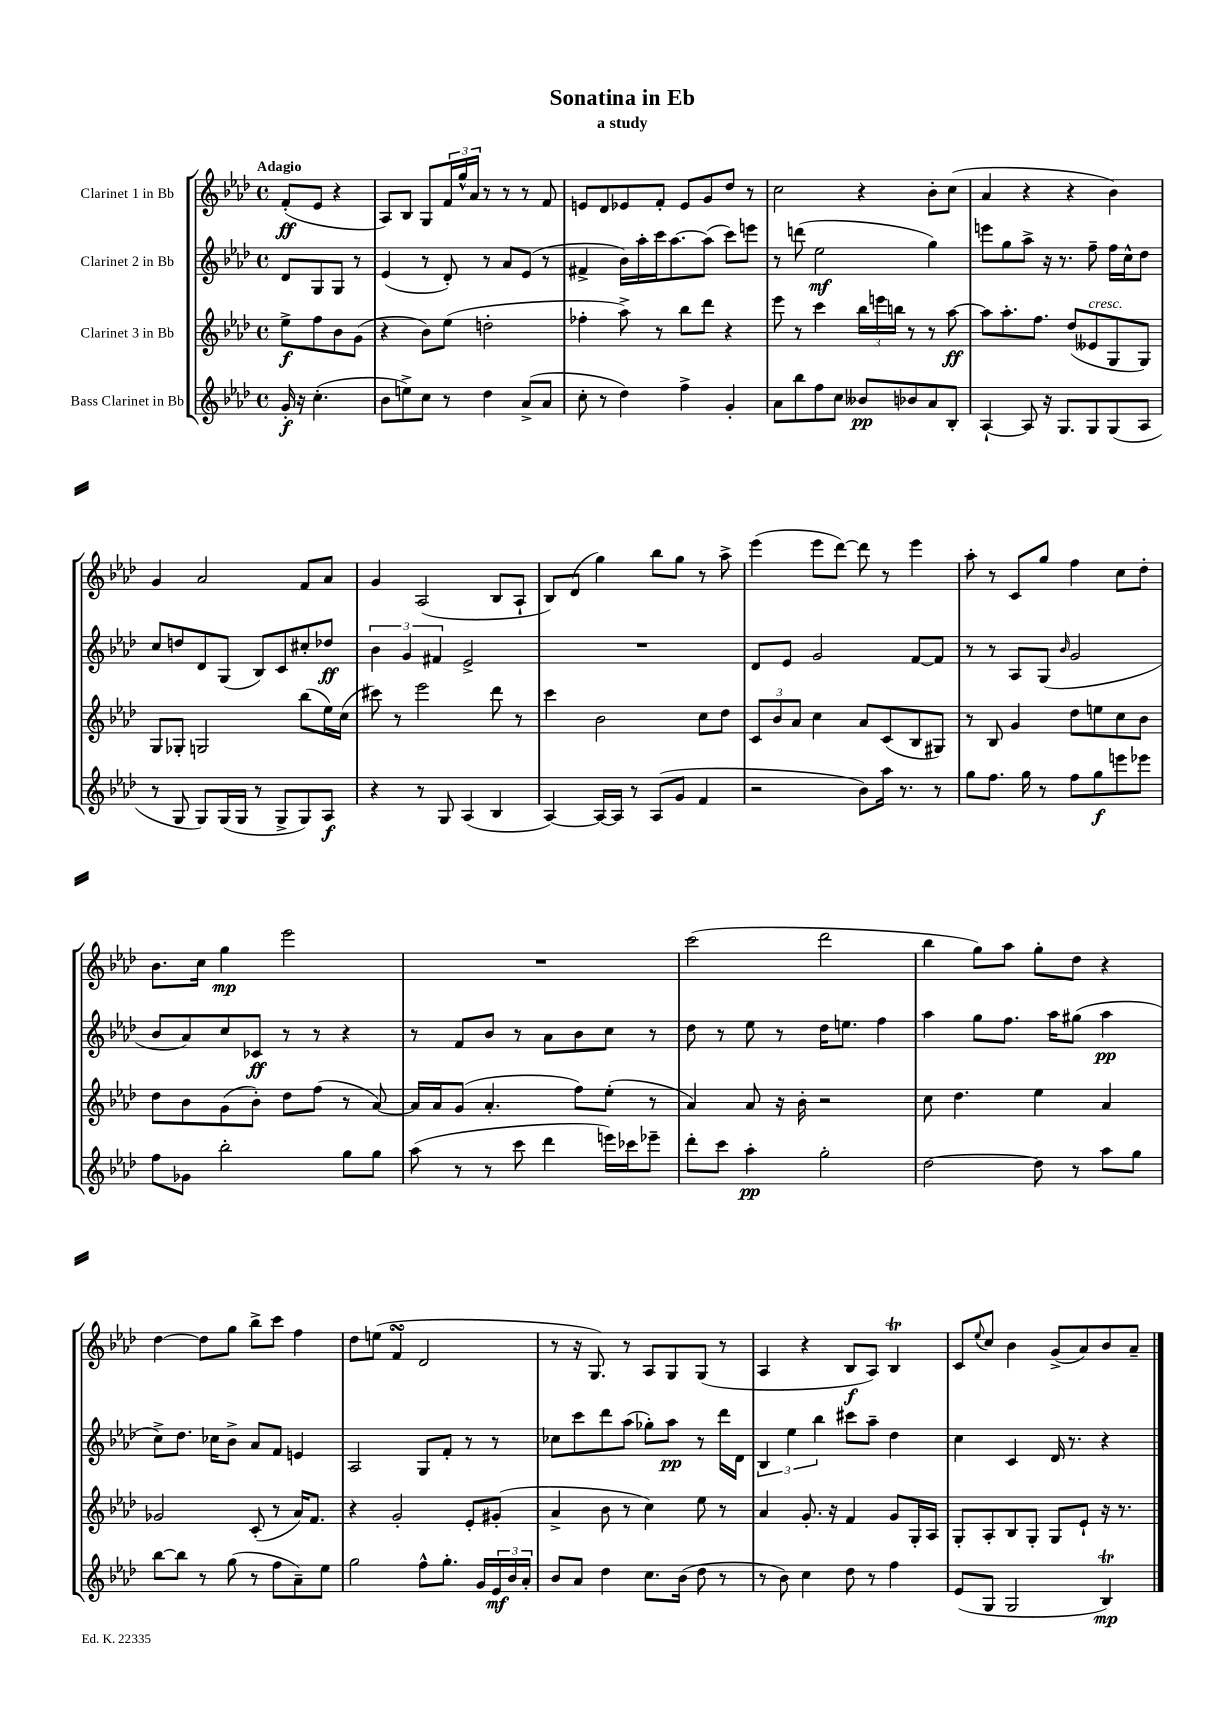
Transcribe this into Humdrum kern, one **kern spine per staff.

**kern	**dynam	**kern	**dynam	**kern	**dynam	**kern	**dynam
*part4	*part4	*part3	*part3	*part2	*part2	*part1	*part1
*staff4	*staff4	*staff3	*staff3	*staff2	*staff2	*staff1	*staff1
*I"Bass Clarinet in Bb	*	*I"Clarinet 3 in Bb	*	*I"Clarinet 2 in Bb	*	*I"Clarinet 1 in Bb	*
*clefG2	*	*clefG2	*	*clefG2	*	*clefG2	*
*k[b-e-a-d-]	*	*k[b-e-a-d-]	*	*k[b-e-a-d-]	*	*k[b-e-a-d-]	*
*M4/4	*	*M4/4	*	*M4/4	*	*M4/4	*
*met(c)	*	*met(c)	*	*met(c)	*	*met(c)	*
=	=	=	=	=	=	=	=
!	!	!	!	!	!	!LO:TX:a:B:t=Adagio	!
16g'/	f	8ee-^\L	f	8d-/L	.	(8f'/L	ff
16r	.	.	.	.	.	.	.
(4.cc'\	.	8ff\	.	8G/	.	8e-/J	.
.	.	8b-\	.	8G/J	.	4r	.
.	.	(8g\J	.	8r	.	.	.
=1	=1	=1	=1	=1	=1	=1	=1
8b-\L	.	4r	.	(4e-/	.	8A-/L)	.
8een^\)	.	.	.	.	.	8B-/J	.
8cc\J	.	8b-\L)	.	8r	.	8G/L	.
8r	.	(8ee-\J	.	8d-'/)	.	24f/L	.
.	.	.	.	.	.	24gg^^/	.
.	.	.	.	.	.	24a-/JJ	.
4dd-\	.	2ddn'\	.	8r	.	8r	.
.	.	.	.	8a-/L	.	8r	.
(8a-^/L	.	.	.	(8e-/J	.	8r	.
8a-/J	.	.	.	8r	.	8f/	.
=2	=2	=2	=2	=2	=2	=2	=2
8cc'\	.	4ff-X'\	.	4f#X^/	.	8en/L	.
8r	.	.	.	.	.	8d-/	.
4dd-\)	.	8aa-^\)	.	16b-\LL)	.	8e-X/	.
.	.	.	.	16aa-'\	.	.	.
.	.	8r	.	16ccc\J	.	8f'/J	.
.	.	.	.	[8.aa-\	.	.	.
4ff^\	.	8bb-\L	.	.	.	8e-/L	.
.	.	8ddd-\J	.	(8aa-\J]	.	8g/	.
4g'/	.	4r	.	8ccc\L)	.	8dd-/J	.
.	.	.	.	8eeen\J	.	8r	.
=3	=3	=3	=3	=3	=3	=3	=3
8a-\L	.	8eee-\	.	8r	.	2cc\	.
8bb-\	.	8r	.	(8dddn\	.	.	.
8ff\	.	4ccc\	.	2ee-\	mf	.	.
8cc\J	.	.	.	.	.	.	.
8b--X/L	pp	24bb-\LL	.	.	.	4r	.
.	.	24eeen\	.	.	.	.	.
.	.	24bbn\JJ	.	.	.	.	.
8b-X/	.	8r	.	.	.	.	.
8a-/	.	8r	.	4gg\)	.	8b-'\L	.
8B-'/J	.	[8aa-\	ff	.	.	(8cc\J	.
=4	=4	=4	=4	=4	=4	=4	=4
[4A-`/	.	8aa-\L]	.	8eeen\L	.	4a-/	.
.	.	8.aa-'\	.	8gg\	.	.	.
8A-/]	.	.	.	8aa-^\J	.	4r	.
.	.	8.ff\J	.	.	.	.	.
16r	.	.	.	16r	.	.	.
8.G/L	.	.	.	8.r	.	.	.
.	.	(8dd-/L	.	.	.	4r	.
!	!	!LO:TX:a:i:t=cresc.	!	!	!	!	!
8G/	.	8e--X/	.	8ff~\	.	.	.
(8G/	.	8G/	.	16ff\LL	.	4b-\)	.
.	.	.	.	16cc^^\J	.	.	.
8A-/J	.	8G/J)	.	8dd-\J	.	.	.
!!LO:LB:g=z
=5	=5	=5	=5	=5	=5	=5	=5
8r	.	8G/L	.	8cc/L	.	4g/	.
8G/	.	8G-X'/J	.	8ddn/	.	.	.
8G/L)	.	2Gn/	.	8d-/	.	2a-/	.
(16G/L	.	.	.	(8G/J	.	.	.
16G/JJ	.	.	.	.	.	.	.
8r	.	.	.	8B-/L)	.	.	.
8G^/L	.	.	.	8c/	.	.	.
8G/)	.	(8bb-\L	.	8cc#X'/	.	8f/L	.
8A-/J	f	16ee-\L)	.	8dd-X/J	ff	8a-/J	.
.	.	(16cc\JJ	.	.	.	.	.
=6	=6	=6	=6	=6	=6	=6	=6
4r	.	8ccc#X\)	.	6b-\	.	4g/	.
.	.	8r	.	.	.	.	.
.	.	.	.	6g/	.	.	.
8r	.	2eee-\	.	.	.	(2A-/	.
.	.	.	.	6f#X/	.	.	.
8G/	.	.	.	.	.	.	.
(4A-/	.	.	.	2e-^/	.	.	.
4B-/	.	8ddd-\	.	.	.	8B-/L	.
.	.	8r	.	.	.	8A-`/J	.
=7	=7	=7	=7	=7	=7	=7	=7
[4A-/)	.	4ccc\	.	1r	.	8B-/L)	.
.	.	.	.	.	.	(8d-/J	.
16A-/LL_	.	2b-\	.	.	.	4gg\)	.
16A-/JJ]	.	.	.	.	.	.	.
8r	.	.	.	.	.	.	.
(8A-/L	.	.	.	.	.	8bb-\L	.
8g/J	.	.	.	.	.	8gg\J	.
4f/	.	8cc\L	.	.	.	8r	.
.	.	8dd-\J	.	.	.	8aa-^\	.
=8	=8	=8	=8	=8	=8	=8	=8
2r	.	12c/L	.	8d-/L	.	(4eee-\	.
.	.	12b-/	.	.	.	.	.
.	.	.	.	8e-/J	.	.	.
.	.	12a-/J	.	.	.	.	.
.	.	4cc\	.	2g/	.	8eee-\L	.
.	.	.	.	.	.	[8ddd-\J)	.
8b-\L)	.	8a-/L	.	.	.	8ddd-\]	.
16aa-\Jk	.	(8c/	.	.	.	8r	.
8.r	.	.	.	.	.	.	.
.	.	8B-/	.	[8f/L	.	4eee-\	.
8r	.	8G#X/J)	.	8f/J]	.	.	.
=9	=9	=9	=9	=9	=9	=9	=9
8gg\L	.	8r	.	8r	.	8aa-'\	.
8.ff\J	.	8B-/	.	8r	.	8r	.
.	.	4g/	.	8A-/L	.	8c/L	.
16gg\	.	.	.	.	.	.	.
8r	.	.	.	(8G/J	.	8gg/J	.
.	.	.	.	16qqb-/	.	.	.
8ff\L	.	8dd-\L	.	2g/	.	4ff\	.
8gg\	f	8een\	.	.	.	.	.
8eeen\	.	8cc\	.	.	.	8cc\L	.
8eee-X\J	.	8b-\J	.	.	.	8dd-'\J	.
!!LO:LB:g=z
=10	=10	=10	=10	=10	=10	=10	=10
8ff\L	.	8dd-\L	.	8b-/L	.	8.b-\L	.
8g-X\J	.	8b-\	.	8a-/)	.	.	.
.	.	.	.	.	.	16cc\Jk	.
2bb-'\	.	(8g\	.	8cc/	.	4gg\	mp
.	.	8b-'\J)	.	8c-X/J	ff	.	.
.	.	8dd-\L	.	8r	.	2eee-\	.
.	.	(8ff\J	.	8r	.	.	.
8gg\L	.	8r	.	4r	.	.	.
8gg\J	.	[8a-/)	.	.	.	.	.
=11	=11	=11	=11	=11	=11	=11	=11
(8aa-\	.	16a-/LL]	.	8r	.	1r	.
.	.	16a-/J	.	.	.	.	.
8r	.	(8g/J	.	8f/L	.	.	.
8r	.	4.a-'/	.	8b-/J	.	.	.
8ccc\	.	.	.	8r	.	.	.
4ddd-\	.	.	.	8a-\L	.	.	.
.	.	8ff\L)	.	8b-\	.	.	.
16eeen\LL)	.	(8ee-'\J	.	8cc\J	.	.	.
16ccc-X\J	.	.	.	.	.	.	.
8eee-X~\J	.	8r	.	8r	.	.	.
=12	=12	=12	=12	=12	=12	=12	=12
8ddd-'\L	.	4a-/)	.	8dd-\	.	(2ccc\	.
8ccc\J	.	.	.	8r	.	.	.
4aa-'\	pp	8a-/	.	8ee-\	.	.	.
.	.	16r	.	8r	.	.	.
.	.	16b-'\	.	.	.	.	.
2gg'\	.	2r	.	16dd-\KL	.	2ddd-\	.
.	.	.	.	8.een\J	.	.	.
.	.	.	.	4ff\	.	.	.
=13	=13	=13	=13	=13	=13	=13	=13
[2dd-\	.	8cc\	.	4aa-\	.	4bb-\	.
.	.	4.dd-\	.	.	.	.	.
.	.	.	.	8gg\L	.	8gg\L)	.
.	.	.	.	8.ff\J	.	8aa-\J	.
8dd-\]	.	4ee-\	.	.	.	8gg'\L	.
.	.	.	.	16aa-\KL	.	.	.
8r	.	.	.	(8gg#X\J	.	8dd-\J	.
8aa-\L	.	4a-/	.	4aa-\	pp	4r	.
8gg\J	.	.	.	.	.	.	.
!!LO:LB:g=z
=14	=14	=14	=14	=14	=14	=14	=14
[8bb-\L	.	2g-X/	.	8cc^\L)	.	[4dd-\	.
8bb-\J]	.	.	.	8.dd-\J	.	.	.
8r	.	.	.	.	.	8dd-\L]	.
.	.	.	.	16cc-X\KL	.	.	.
(8gg\	.	.	.	8b-^\J	.	8gg\J	.
8r	.	(8c'/	.	8a-/L	.	8bb-^\L	.
8ff\L	.	8r	.	8f/J	.	8ccc\J	.
8a-~\)	.	16a-/KL)	.	4en/	.	4ff\	.
.	.	8.f/J	.	.	.	.	.
8ee-\J	.	.	.	.	.	.	.
=15	=15	=15	=15	=15	=15	=15	=15
2gg\	.	4r	.	2A-/	.	8dd-\L	.
.	.	.	.	.	.	(8een\J	.
.	.	2g'/	.	.	.	4fsSSS/	.
8ff^^\L	.	.	.	8G/L	.	2d-/	.
8.gg'\J	.	.	.	8f'/J	.	.	.
.	.	8e-'/L	.	8r	.	.	.
16g/LL	.	.	.	.	.	.	.
24e-/	mf	(8g#X'/J	.	8r	.	.	.
24b-/	.	.	.	.	.	.	.
24a-'/JJ	.	.	.	.	.	.	.
=16	=16	=16	=16	=16	=16	=16	=16
8b-/L	.	4a-^/	.	8cc-X\L	.	8r	.
8a-/J	.	.	.	8ccc\	.	16r	.
.	.	.	.	.	.	8.G/)	.
4dd-\	.	8b-\	.	8ddd-\	.	.	.
.	.	8r	.	(8aa-\J	.	8r	.
8.cc\L	.	4cc\)	.	8gg-X'\L)	.	8A-/L	.
.	.	.	.	8aa-\J	pp	8G/	.
(16b-\Jk	.	.	.	.	.	.	.
8dd-\	.	8ee-\	.	8r	.	(8G/J	.
8r	.	8r	.	16ddd-\LL	.	8r	.
.	.	.	.	16d-\JJ	.	.	.
=17	=17	=17	=17	=17	=17	=17	=17
8r	.	4a-/	.	6B-/	.	4A-/	.
8b-\)	.	.	.	.	.	.	.
.	.	.	.	6ee-\	.	.	.
4cc\	.	8.g'/	.	.	.	4r	.
.	.	.	.	6bb-\	.	.	.
.	.	16r	.	.	.	.	.
8dd-\	.	4f/	.	8ccc#X\L	.	8B-/L	f
8r	.	.	.	8aa-~\J	.	8A-/J)	.
4ff\	.	8g/L	.	4dd-\	.	4B-T/	.
.	.	16G'/L	.	.	.	.	.
.	.	16A-/JJ	.	.	.	.	.
=18	=18	=18	=18	=18	=18	=18	=18
(8e-/L	.	8G'/L	.	4cc\	.	8c/L	.
.	.	.	.	.	.	8qqee-/	.
8G/J	.	8A-'/	.	.	.	8cc/J	.
2G/	.	8B-/	.	4c/	.	4b-\	.
.	.	8G'/J	.	.	.	.	.
.	.	8G/L	.	16d-/	.	(8g^/L	.
.	.	.	.	8.r	.	.	.
.	.	8e-`/J	.	.	.	8a-/)	.
4B-T/)	mp	16r	.	4r	.	8b-/	.
.	.	8.r	.	.	.	.	.
.	.	.	.	.	.	8a-~/J	.
==	==	==	==	==	==	==	==
*-	*-	*-	*-	*-	*-	*-	*-
